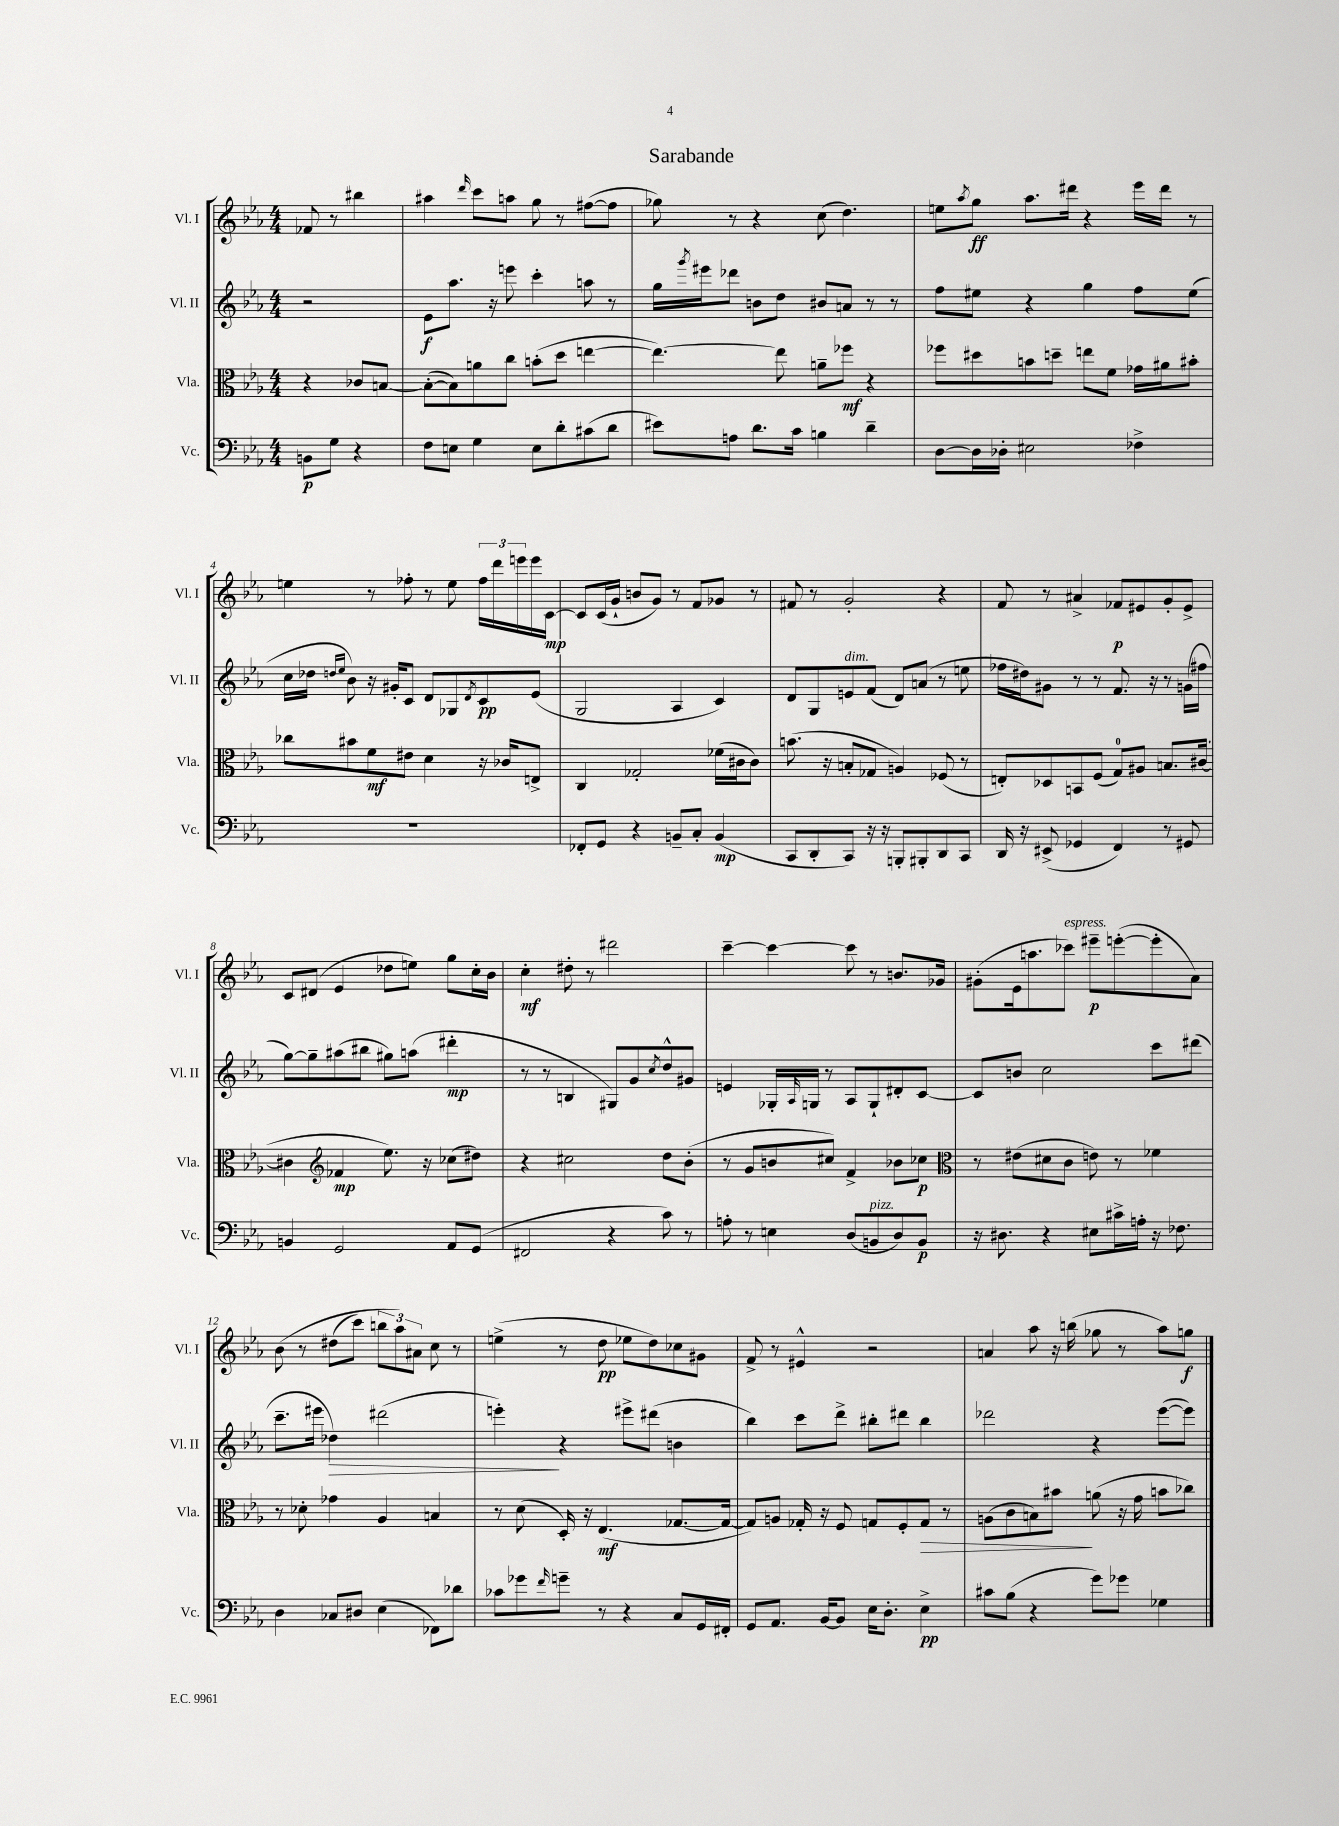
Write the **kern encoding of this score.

**kern	**kern	**kern	**kern
*staff4	*staff3	*staff2	*staff1
*clefF4	*clefC3	*clefG2	*clefG2
*k[b-e-a-]	*k[b-e-a-]	*k[b-e-a-]	*k[b-e-a-]
*M4/4	*M4/4	*M4/4	*M4/4
8BB\L	4r	2r	8f-/
8G\J	.	.	8r
4r	8c-/L	.	4bb#\
.	[8B/J	.	.
=	=	=	=
8F\L	(8B'\_L	8e-\L	4aa#\
8E\J	8B\])	8.aa-\J	.
.	.	.	16qqddd/
4G\	8a\	.	8ccc\L
.	.	16r	.
.	8cc\J	8eee\	8aa\J
8E\L	(8b'\L	4ccc'\	8gg\
8d'\	8dd\J	.	8r
(8c#\	[4ee\	8aa\	([8ff#\L
8d\J	.	8r	8ff#\]J
=	=	=	=
8e#\L)	4.ee\_)	16gg\LL	8gg-\)
.	.	8qggg/	.
.	.	16eee#\J	.
8A\J	.	8ddd-\J	8r
8.d\L	.	8b\L	4r
.	8ee\]	8dd\J	.
16c\Jk	.	.	.
4B\	8a~\L	8b#/L	(8cc\
.	8ff-\J	8a/J	4.dd\)
4d~\	4r	8r	.
.	.	8r	.
=	=	=	=
[8D\L	8ff-\L	8ff\L	8ee\L
.	.	.	8qaa-/
16D\]L	8dd#\	8ee#\J	8gg\J
16D-'\JJ	.	.	.
2E#\	8b\	4r	8.aa-\L
.	8dd~\J	.	.
.	.	.	16ddd#\Jk
.	8ee\L	4gg\	4r
.	8f\J	.	.
4F-^\	16g-\LL	8ff\L	16eee-\LL
.	16a#\J	.	16ddd#\JJ
.	8b#'\J	(8ee#\J	8r
=	=	=	=
1r	8cc-\L	16cc\LL	4ee\
.	.	16dd-\JJ	.
.	.	16qqdd/LL	.
.	.	16qqee-/JJ	.
.	8b#\	8b-\)	.
.	8f\	16r	8r
.	.	16g#'/LK	.
.	8e#\J	8c/J	8ff-'\
.	4d\	8d/L	8r
.	.	8G-/	8ee\
.	.	8qd/	.
.	16r	8c/	24ff-\LL
.	.	.	24ddd\
.	16c-/LK	.	.
.	.	.	24eee\
.	8E^/J	(8e-/J	16eee\
.	.	.	[16c\JJ
=	=	=	=
8FF-'/L	4C/	2G/	8c/]L
8GG/J	.	.	(16c/L
.	.	.	16g`/JJ
4r	2G-'/	.	8b/L
.	.	.	8g/J)
8BB~/L	.	4A-/	8r
8C'/J	.	.	8f/L
(4BB/	(16f-\LL	4c/)	8g-/J
.	16c#\J	.	.
.	8c#\J)	.	8r
=	=	=	=
8CC/L	(8.b\	8d/L	8f#/
8DD'/	.	8G/	8r
.	16r	.	.
8CC/J)	8B'/L	8e/	2g'/
16r	8G-/J	(8f/J	.
16r	.	.	.
8BBB'/L	4A/)	8d/L)	.
8BBB#'/	.	(8a/J	.
8DD/	(8F-/	8r	4r
8CC/J	8r	8ee\	.
=	=	=	=
16DD/	8E'/L)	16ff-\LL	8f/
16r	.	16dd#\J)	.
(8EE#^/	8D-/	8g#\J	8r
4GG-/	8BB/	8r	4a#^/
.	(8F/J	8r	.
4FF/)	8G/L)	8.f/	8f-/L
.	8A#/J	.	8e#/
.	.	16r	.
8r	8.B/L	8r	8g'/
8GG#/	.	(16g\LL	8e#^/J
.	([16c#/Jk	16ff#\JJ	.
=	=	=	=
4BB/	4c#\]	[8gg\L)	8c/L
.	.	8gg~\]	(8d#/J
*	*clefG2	*	*
2GG/	4f-/	(8aa#\	4e-/
.	.	8bb#\J	.
.	8.ee-\)	8gg#\L)	8dd-\L
.	.	(8aa\J	8ee\J)
.	16r	.	.
8AA-/L	(8cc-\L	4ddd#'\	8gg\L
(8GG/J	8dd#\J)	.	16cc'\L
.	.	.	16b-\JJ
=	=	=	=
2FF#/	4r	8r	4cc'\
.	.	8r	.
.	2cc#\	4B/	8dd#'\
.	.	.	8r
4r	.	8G#/L)	2ddd#\
.	.	8g/	.
.	.	8qcc/	.
8c\)	8dd\L	8dd^^/	.
8r	(8b-'\J	8g#/J	.
=	=	=	=
8A'\	8r	4e/	[4ccc~\
8r	8g/L	.	.
4E\	8b/	16G-'/LL	4ccc\_
.	.	16qqA-/	.
.	.	16G/JJ	.
.	8cc#/J)	8r	.
(8D/L	4f^/	8A-/L	8ccc\]
8BB/	.	8G`/	8r
8D/)	8b-\L	8d#'/	8.b/L
8BB/J	8cc-\J	[8c/J	.
.	.	.	16g-/Jk
=	=	=	=
*	*clefC3	*	*
16r	8r	8c/]L	(8g#'\L
8.D#\	.	.	.
.	(8e#\L	8b/J	16e-\k
.	.	.	8.aa\
4r	8d#\	2cc\	.
.	8c\J	.	8ccc-\J)
8E#\L	8e\)	.	8eee#~\L
16c#^\L	8r	.	([8eee'\
16A'\JJ	.	.	.
16r	4f-\	8ccc\L	8eee'\]
8.F-\	.	.	.
.	.	(8ddd#\J	8a-\J)
=	=	=	=
4D\	8r	8.ccc~\L	&(8b-\
.	8d-'\	.	8r
.	.	16eee#\Jk	.
8C-/L	4g-\	4dd-\)	(8dd#\L
8D#/J	.	.	8ccc\J)
(4E-\	4A-/	(2ddd#\	12bb\L
.	.	.	12aa-\&)
.	.	.	12a#\J
8FF-\L)	4B/	.	8cc\
8d-\J	.	.	8r
=	=	=	=
8c-\L	8r	4eee'\)	(4ee^\
8g-\	(8d\	.	.
16qqf/	.	.	.
8g~\J	16D'/)	4r	8r
.	16r	.	.
8r	(4.E-/	.	8dd\
4r	.	8eee#^\L	8ee-\L
.	.	(8ddd#\J	8dd\)
8C/L	[8.G-/L	4b\	8cc-\
16GG/L	.	.	8g#\J
16FF#'/JJ	16G-/_Jk	.	.
=	=	=	=
8GG/L	8G-/]L)	4bb-\)	8f^/
8.AA-/J	8A/J	.	8r
.	16G-'/	8ccc\L	4e#^^/
[16BB-/LK	16r	.	.
8BB-/]J	8F/	8ddd^\J	.
16E-\LK	8G/L	8bb#'\L	2r
8.D'\J	.	.	.
.	8F'/	8ddd#\J	.
4E-^\	8G/J	4bb#\	.
.	8r	.	.
=	=	=	=
8c#\L	(8A\L	2ddd-\	4a/
(8B-\J	8c\	.	.
4r	8B\)	.	8aa-\
.	8b#\J	.	16r
.	.	.	(16bb\
8g\L)	(8a\	4r	8gg-\
8g-\J	16r	.	8r
.	16g\	.	.
4G-\	8b\L	([8eee-\L	8aa-\L)
.	8cc-\J)	8eee-\]J)	8gg\J
==	==	==	==
*-	*-	*-	*-
